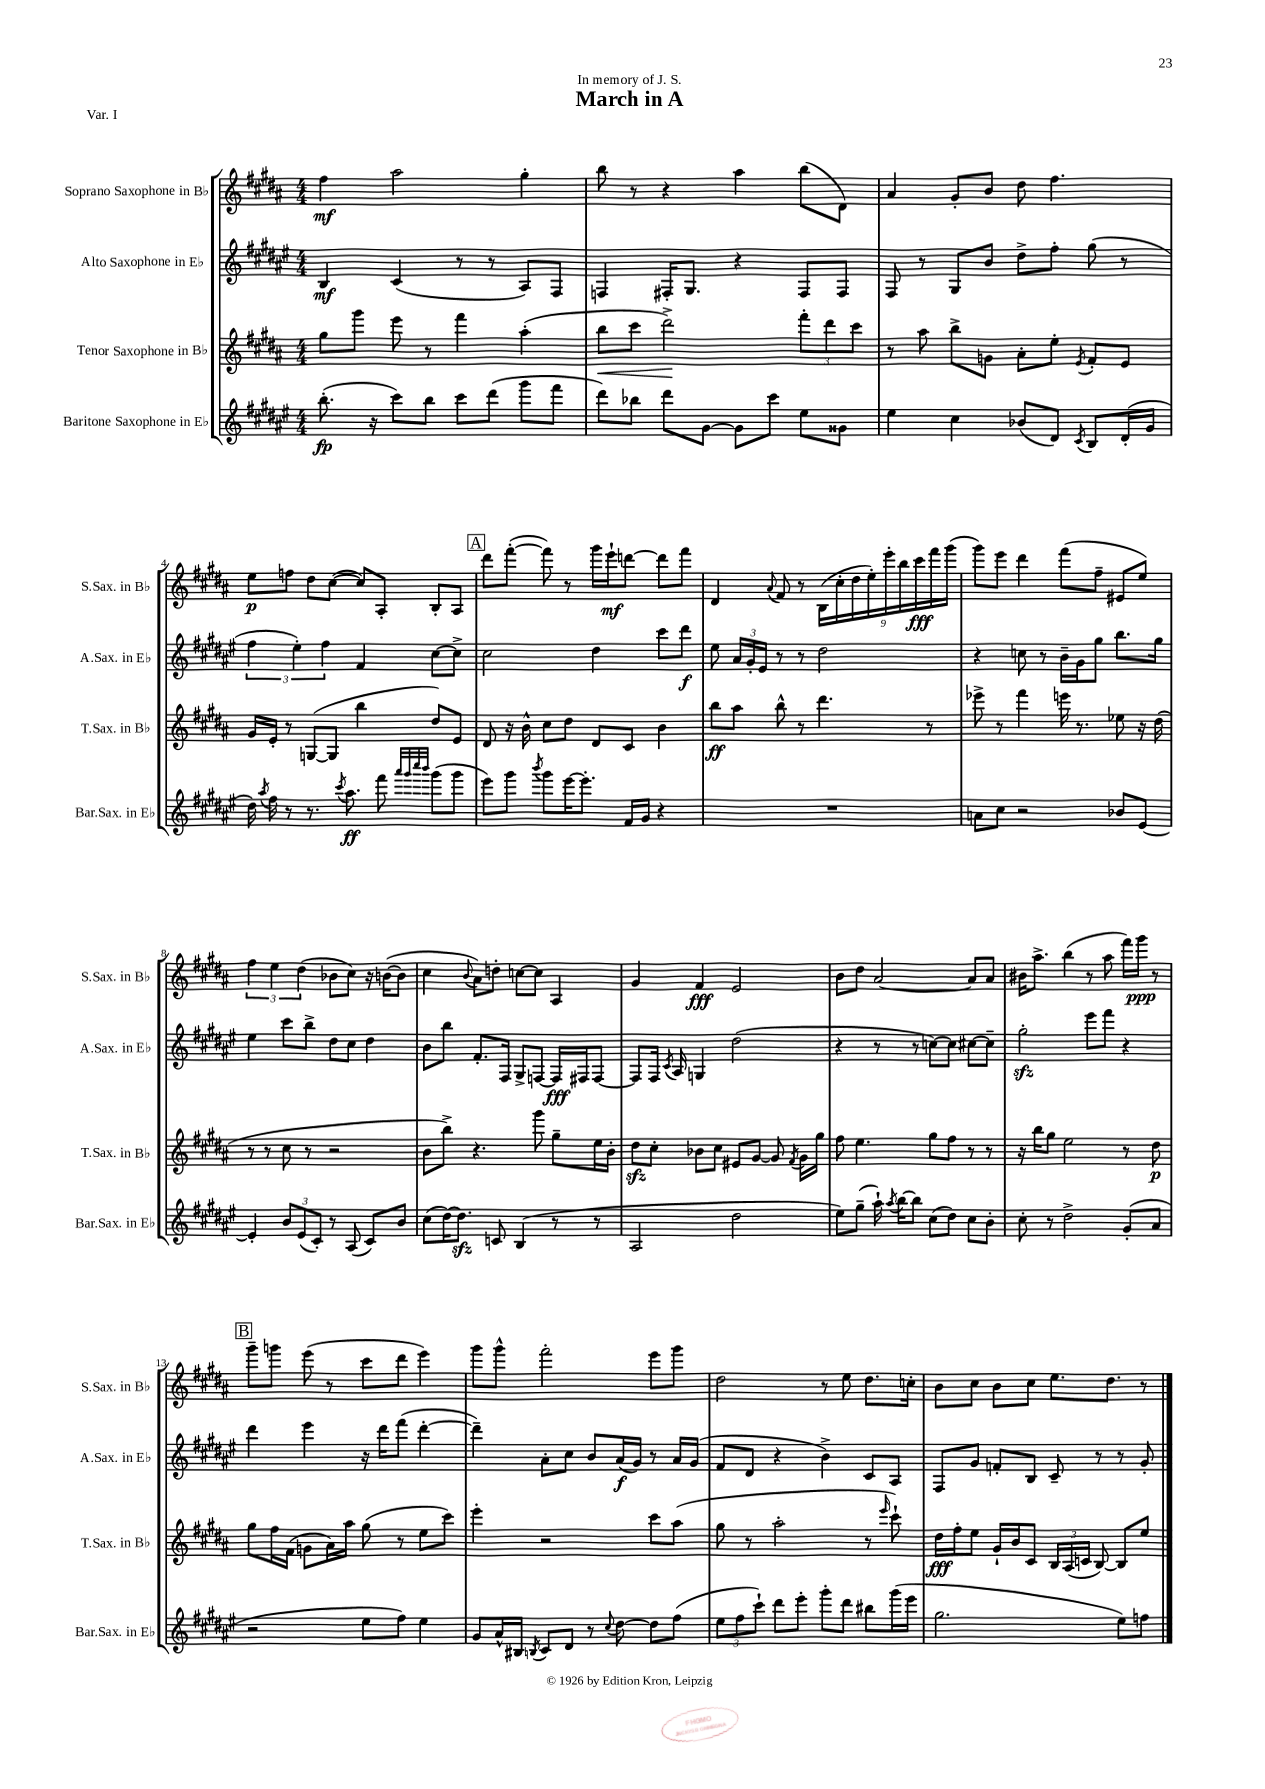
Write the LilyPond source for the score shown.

\header { title = "March in A" dedication = "In memory of J. S." piece = "Var. I" }
<<
\new StaffGroup <<
\new Staff = "s0" \with { instrumentName = "Soprano Saxophone in Bb" shortInstrumentName = "S.Sax. in Bb" } {
    \clef treble \key b \major \numericTimeSignature \time 4/4
    \autoBeamOff fis''4\mf ais''2 gis''4-. |
    b''8 r8 r4 ais''4 b''8[( dis'8]) |
    ais'4 gis'8[-. b'8] dis''8 fis''4. |
    e''8[\p f''8] dis''8[ cis''8]~( cis''8[) ais8]-. b8[-. ais8] |
    \mark \markup { \box "A" } dis'''8[ fis'''8]~-.( fis'''8) r8 gis'''16[ e'''16-!\mf d'''8]~ d'''8[ fis'''8] |
    dis'4 \appoggiatura { ais'8 } fis'8 r8 \tuplet 9/8 { b16[( cis''16-. dis''16 e''16-.) e'''16-. b''16 cis'''16\fff fis'''16 gis'''16]( } |
    gis'''8[) e'''8] dis'''4 fis'''8[( fis''8]-- eis'8[ e''8]) |
    \tuplet 3/2 { fis''4 e''4 dis''4( } bes'8[ cis''8]) r16 b'16[~( b'8] |
    cis''4 \appoggiatura { b'8 } ais'8[) d''8]-. c''8[~ c''8] ais4 |
    gis'4 fis'4\fff e'2 |
    b'8[ dis''8] ais'2~ ais'8[ ais'8] |
    bis'16[ ais''8.]-> b''4( r8 ais''8 fis'''16[) gis'''16]\ppp r8 |
    \mark \markup { \box "B" } gis'''8[-- g'''8] e'''8( r8 cis'''8[ dis'''8] e'''4) |
    gis'''8[ gis'''8]-^ fis'''2-. e'''8[ gis'''8] |
    dis''2 r8 e''8 dis''8.[ c''16]-. |
    b'8[ cis''8] b'8[ cis''8] e''8.[ dis''8.] r8 \bar "|." |
}
\new Staff = "s1" \with { instrumentName = "Alto Saxophone in Eb" shortInstrumentName = "A.Sax. in Eb" } {
    \clef treble \key fis \major \numericTimeSignature \time 4/4
    \autoBeamOff b4\mf cis'4( r8 r8 ais8[) fis8] |
    f4 fis16[-. gis8.] r4 fis8[ fis8] |
    fis8 r8 gis8[ b'8] dis''8[-> fis''8]-. gis''8( r8 |
    \tuplet 3/2 { fis''4 eis''4-.) fis''4 } fis'4 cis''8[~ cis''8]-> |
    \mark \markup { \box "A" } cis''2 dis''4 cis'''8[ dis'''8]\f |
    eis''8 \tuplet 3/2 { ais'16[ gis'16-. eis'16] } r8 r8 dis''2 |
    r4 c''8 r8 b'16[-- gis'16 gis''8] b''8.[ gis''16] |
    eis''4 cis'''8[ b''8]-> dis''8[ cis''8] dis''4 |
    b'8[ b''8] fis'8.[-. fis16] gis8[-> f8]~ f16[\fff fis16 fis8]~ |
    fis8[ fis16] \acciaccatura { cis'8 } ais16 g4 dis''2( |
    r4 r8 r8 c''8[~) c''8] cis''8[~ cis''8]-- |
    gis''2-.\sfz eis'''8[ fis'''8] r4 |
    \mark \markup { \box "B" } dis'''4 eis'''4 r16 dis'''16[ fis'''8]( dis'''4~-. |
    dis'''4--) ais'8[-. cis''8] b'8[ ais'16\f( gis'16]) r8 ais'16[ gis'16]( |
    fis'8[ dis'8] r4 b'4->) cis'8[ ais8] |
    fis8[ gis'8] f'8[-. b8] cis'8-- r8 r8 gis'8-. \bar "|." |
}
\new Staff = "s2" \with { instrumentName = "Tenor Saxophone in Bb" shortInstrumentName = "T.Sax. in Bb" } {
    \clef treble \key b \major \numericTimeSignature \time 4/4
    \autoBeamOff gis''8[ gis'''8] e'''8 r8 fis'''4 ais''4-.( |
    b''8[\< cis'''8] dis'''2->\!) \tuplet 3/2 { fis'''8[-. dis'''8 cis'''8] } |
    r8 ais''8 b''8[-> g'8] ais'8[-. e''8]-. \acciaccatura { e'8 } fis'8[-. e'8] |
    gis'16[ e'16]-. r8 g8[~( g8] b''4 dis''8[) e'8] |
    \mark \markup { \box "A" } dis'8 r16 b'16-^ cis''8[ dis''8] dis'8[ cis'8] b'4 |
    b''8[\ff ais''8] b''8-^ r8 dis'''4. r8 |
    ees'''8-> r8 fis'''4 e'''16 r8. ees''8 r16 dis''16( |
    r8 r8 cis''8 r8 r2 |
    b'8[ b''8]->) r4. gis'''8 gis''8[-- e''16 b'16]-. |
    dis''8[\sfz cis''8]-. bes'8[ cis''8] eis'8[ gis'8]~ gis'8 \acciaccatura { fis'8 } gis'16[ gis''16] |
    fis''8 e''4. gis''8[ fis''8] r8 r8 |
    r16 b''16[ gis''8] e''2 r8 dis''8\p |
    \mark \markup { \box "B" } gis''8[ fis''16 fis'16]( g'8[ ais'16) ais''16] gis''8( r8 e''8[ cis'''8]) |
    e'''4-. r2 cis'''8[ ais''8]( |
    gis''8 r8 ais''2-. r8 \grace { e'''16 } cis'''8-!) |
    dis''16[\fff fis''16-. e''8] gis'16[-! b'16 cis'8] \tuplet 3/2 { b16[ ais16( c'16] } b8~) b8[ e''8] \bar "|." |
}
\new Staff = "s3" \with { instrumentName = "Baritone Saxophone in Eb" shortInstrumentName = "Bar.Sax. in Eb" } {
    \clef treble \key fis \major \numericTimeSignature \time 4/4
    \autoBeamOff b''8.-.\fp( r16 cis'''8[) b''8] cis'''8[ dis'''8]( gis'''8[ fis'''8] |
    dis'''8[) bes''8] dis'''8[ gis'8]~ gis'8[ cis'''8] eis''8[ gisis'8] |
    eis''4 cis''4 bes'8[( dis'8]) \acciaccatura { cis'8 } b8[ dis'16-.( gis'16] |
    dis''16) \acciaccatura { ais''8 } fis''16 r8 r8. \acciaccatura { cis'''8 } ais''8.\ff fis'''8 \grace { ais'''32[ gis'''32 cis''''32 b'''32] } gis'''8[( gis'''8] |
    \mark \markup { \box "A" } eis'''8[) gis'''8] \acciaccatura { b'''8 } gis'''8[ eis'''16~ eis'''8.]-. fis'16[ gis'16] r4 |
    R1 |
    a'8[ cis''8] r2 bes'8[ eis'8]~ |
    eis'4-. \tuplet 3/2 { b'8[ eis'8( cis'8]-.) } r8 ais8( cis'8[) b'8] |
    cis''8[( dis''16~) dis''8.]\sfz c'8 b4( r8 r8 |
    ais2 dis''2 |
    eis''8[) gis''8]--( ais''16-!) \acciaccatura { ais''8 } b''16[~ b''8] cis''8[( dis''8]) cis''8[ b'8]-. |
    cis''8-. r8 dis''2-> gis'8[-.( ais'8] |
    \mark \markup { \box "B" } r2 eis''8[ fis''8]) eis''4 |
    gis'8[ ais'16-^ bis16] \acciaccatura { b8 } cis'8[ dis'8] r8 \appoggiatura { cis''8 } dis''8~ dis''8[ fis''8]( |
    \tuplet 3/2 { eis''8[ fis''8 cis'''8]-!) } dis'''8[ eis'''8]-. gis'''8[-. dis'''8] bis''8[ gis'''16( eis'''16] |
    gis''2. eis''8[) f''8] \bar "|." |
}
>>
>>
